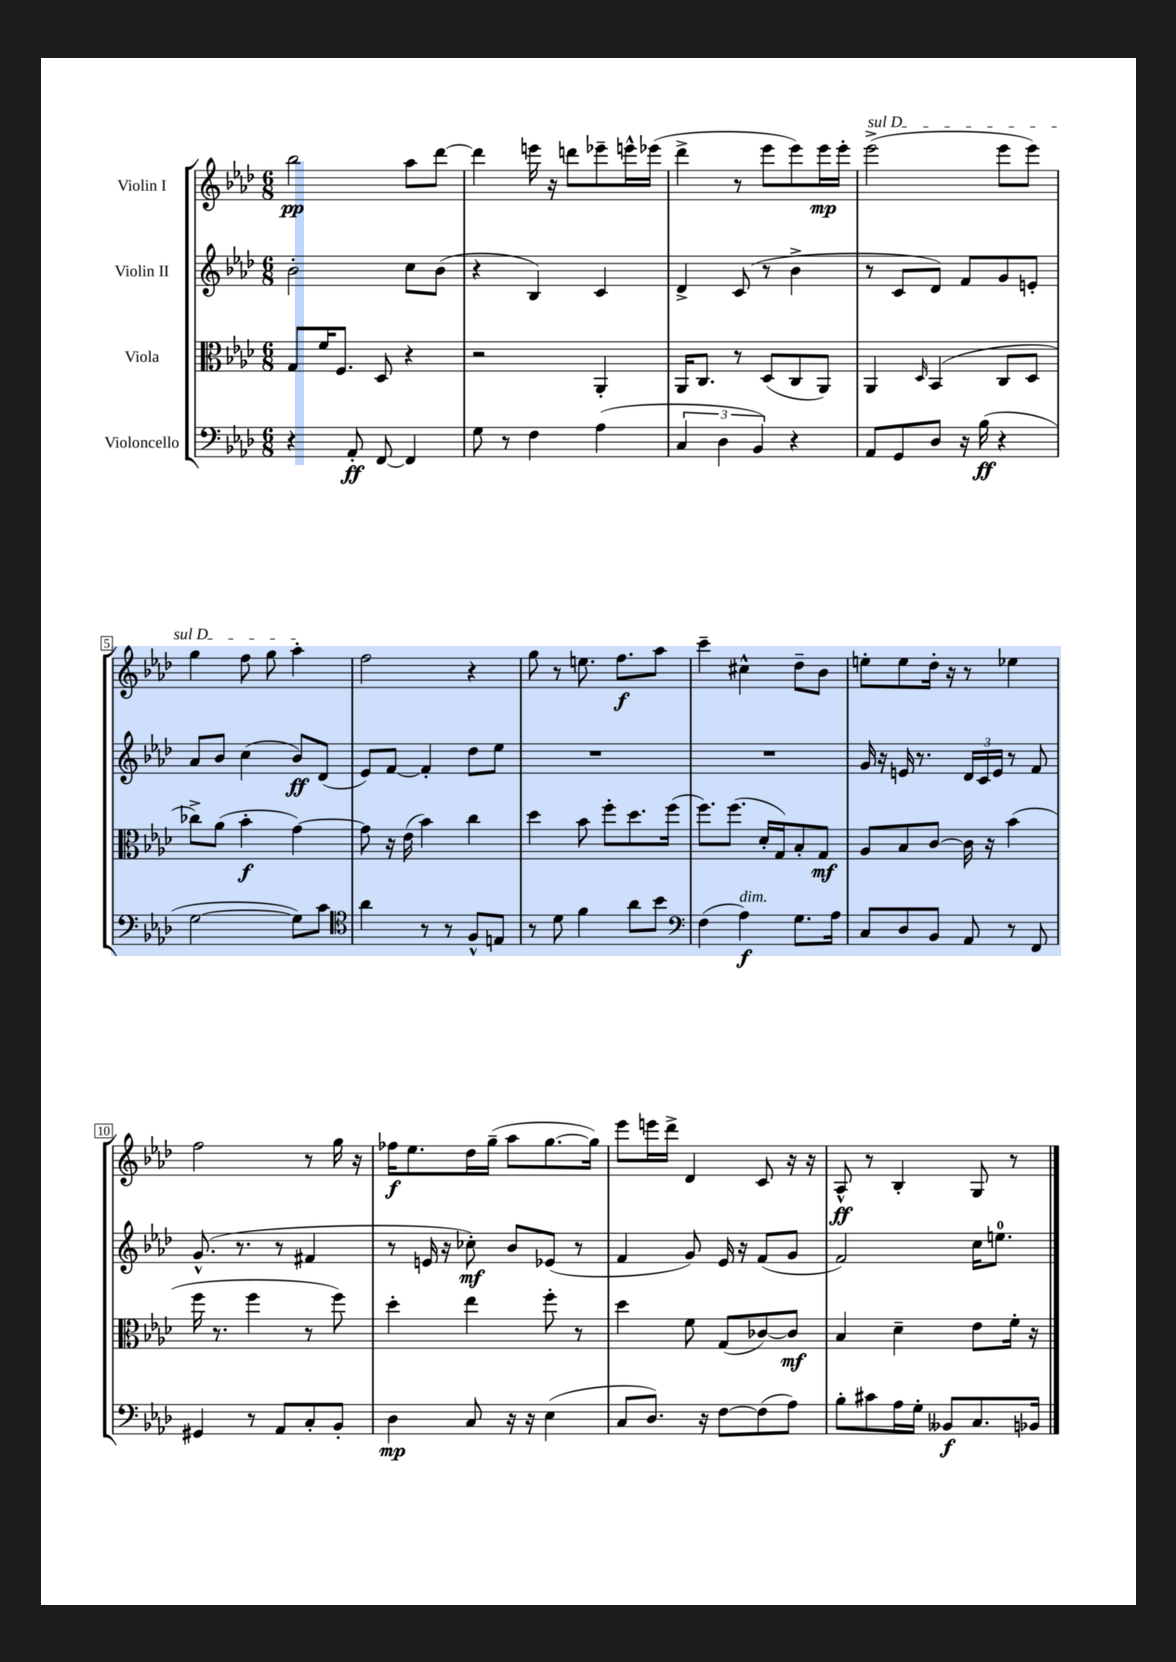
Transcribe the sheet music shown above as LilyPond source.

<<
\new StaffGroup <<
\new Staff = "s0" \with { instrumentName = "Violin I" } {
    \clef treble \key aes \major \numericTimeSignature \time 6/8
    \autoBeamOff bes''2\pp aes''8[ des'''8]~ |
    des'''4 e'''16 r16 d'''8[ ees'''8-- e'''16-^ ees'''16]( |
    des'''4-> r8 ees'''8[ ees'''8) ees'''16\mp ees'''16]-. |
    \once \override TextSpanner.bound-details.left.text = \markup { \italic "sul D" } ees'''2->\startTextSpan( ees'''8[ ees'''8]) |
    g''4 f''8 g''8 aes''4-.\stopTextSpan |
    f''2 r4 |
    g''8 r8 e''8. f''8.[\f aes''8] |
    c'''4-- cis''4-^ des''8[-- bes'8] |
    e''8[-. e''8 des''16]-. r16 r8 ees''4 |
    f''2 r8 g''16 r16 |
    fes''16[\f ees''8. des''16 g''16]--( aes''8[ g''8.~ g''16]) |
    ees'''8[ e'''16 des'''16]-> des'4 c'8 r16 r16 |
    aes8-^\ff r8 bes4-. g8 r8 \bar "|." |
}
\new Staff = "s1" \with { instrumentName = "Violin II" } {
    \clef treble \key aes \major \numericTimeSignature \time 6/8
    \autoBeamOff bes'2-. c''8[ bes'8]( |
    r4 bes4) c'4 |
    des'4-> c'8( r8 bes'4-> |
    r8 c'8[ des'8]) f'8[ g'8 e'8]-. |
    aes'8[ bes'8] c''4( bes'8[\ff) des'8]( |
    ees'8[) f'8]~ f'4-. des''8[ ees''8] |
    R2. |
    R2. |
    g'16 r16 e'16 r8. \tuplet 3/2 { des'16[ c'16 e'16] } r8 f'8 |
    g'8.-^( r8. r8 fis'4 |
    r8 e'16 r16 ces''8-.\mf) bes'8[ ees'8]( r8 |
    f'4 g'8) ees'16 r16 f'8[( g'8] |
    f'2) c''16[ e''8.]-0 \bar "|." |
}
\new Staff = "s2" \with { instrumentName = "Viola" } {
    \clef alto \key aes \major \numericTimeSignature \time 6/8
    \autoBeamOff g8[ f'16 f8.] des8 r4 |
    r2 aes,4-. |
    aes,16[ c8.] r8 des8[( c8 aes,8]) |
    aes,4 \grace { des16 } bes,4( c8[ des8] |
    ces''8[->) aes'8]( bes'4-.\f g'4~) |
    g'8 r16 ees'16( bes'4) c''4 |
    des''4 bes'8 f''8[-. des''8. f''16]( |
    f''8.[) f''8.]( des'16[-. g16) bes8-. g8]\mf |
    aes8[ bes8 c'8]~ c'16 r16 bes'4( |
    f''16 r8. f''4 r8 f''8) |
    des''4-. ees''4 f''8-. r8 |
    des''4 f'8 g8[( ces'8~) ces'8]\mf |
    bes4 des'4-- ees'8[ f'16]-. r16 \bar "|." |
}
\new Staff = "s3" \with { instrumentName = "Violoncello" } {
    \clef bass \key aes \major \numericTimeSignature \time 6/8
    \autoBeamOff r4 aes,8-.\ff f,8~ f,4 |
    g8 r8 f4 aes4( |
    \tuplet 3/2 { c4 des4 bes,4) } r4 |
    aes,8[ g,8 des8] r16 bes16\ff( r4 |
    g2~ g8[) c'8] |
    \clef tenor aes'4 r8 r8 f8[-^ e8] |
    r8 des'8 f'4 aes'8[ bes'8] |
    \clef bass f4( aes4\f^\markup { \italic "dim." }) g8.[ aes16] |
    c8[ des8 bes,8] aes,8 r8 f,8 |
    gis,4 r8 aes,8[ c8-. bes,8]-. |
    des4\mp c8 r16 r16 ees4( |
    c8[ des8.]) r16 f8[~ f8( aes8]) |
    bes8[-. cis'8 aes16 g16]-. beses,8[\f c8. bes,16] \bar "|." |
}
>>
>>
\layout { \context { \Score \override BarNumber.stencil = #(make-stencil-boxer 0.1 0.3 ly:text-interface::print) } }
